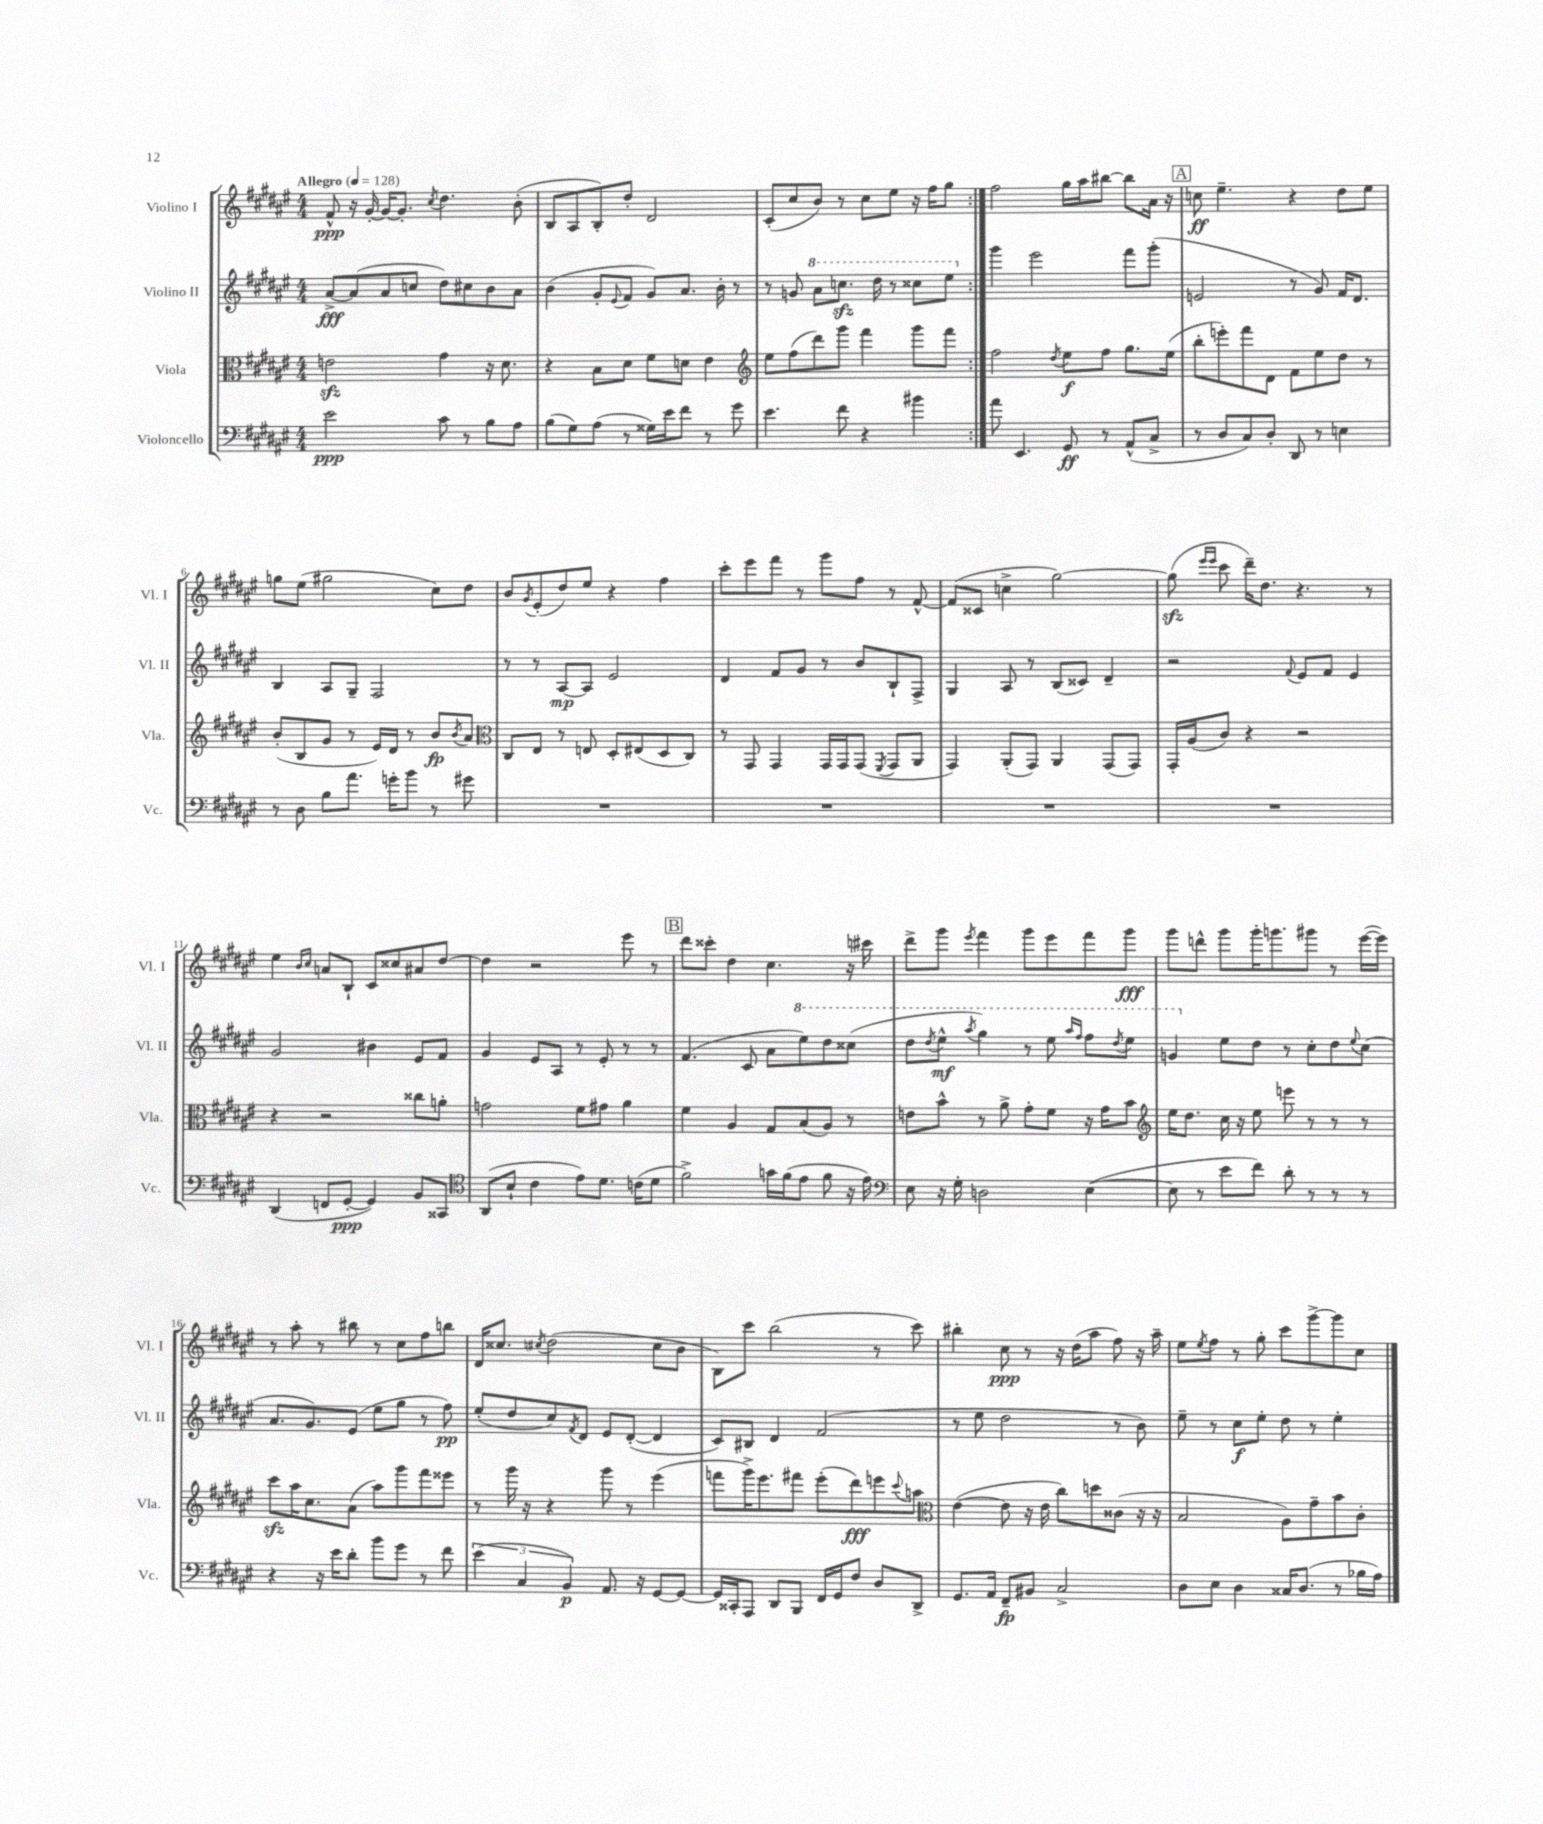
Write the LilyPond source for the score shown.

<<
\new StaffGroup <<
\new Staff = "s0" \with { instrumentName = "Violino I" shortInstrumentName = "Vl. I" } {
    \clef treble \key fis \major \numericTimeSignature \time 4/4 \tempo "Allegro" 4 = 128
    \repeat volta 2 { fis'8-^\ppp r16 gis'16~-. gis'16~ gis'8.-. \acciaccatura { cis''8 } dis''4. b'8-.( |
    b8 ais8 b8-.) dis''8-. dis'2 |
    cis'8-.( cis''8 b'8) r8 cis''8 eis''8 r16 fis''16 gis''8 | }
    fis''2 gis''16 ais''16 bis''8~ bis''8 ais'16 r16 |
    \mark \markup { \box "A" } c''8\ff eis''4.-- r4 dis''8 eis''8 |
    g''8 eis''8( gis''2 cis''8) dis''8 |
    b'8 \acciaccatura { gis'8 } eis'8-.( dis''8) eis''8 r4 fis''4 |
    cis'''8-. eis'''8 fis'''8 r8 gis'''8 fis''8 r8 fis'8~-^ |
    fis'8( cisis'8 c''4-> gis''2~) |
    gis''8\sfz( \grace { eis'''16 eis'''16 } cis'''8 dis'''16--) dis''8. r4. r8 |
    eis''4 \grace { b'16 cis''16 } a'8 b8-! cis'8 cisis''8 ais'8 dis''8~ |
    dis''4 r2 eis'''8 r8 |
    \mark \markup { \box "B" } dis'''8 cisis'''8-. dis''4 cis''4. r16 cis'''16 |
    dis'''8-> gis'''8 \acciaccatura { eis'''8 } fis'''4 gis'''8 eis'''8 fis'''8 gis'''8\fff |
    gis'''8 d'''8-^ gis'''8 gis'''16-. g'''8. gis'''8 r8 eis'''16~( eis'''16) |
    r8 ais''8-. r8 bis''8 r8 cis''8 fis''8 b''8 |
    dis'16 cisis''8. \acciaccatura { cis''8 } dis''2( cis''8 b'8 |
    b8) cis'''8 b''2( r8 cis'''8) |
    bis''4-. cis''8\ppp r8 r16 dis''16( ais''8 fis''8) r16 ais''16-- |
    eis''8 \acciaccatura { eis''8 } fis''8 r8 gis''8-. cis'''8 gis'''8~-> gis'''8 cis''8 \bar "|." |
}
\new Staff = "s1" \with { instrumentName = "Violino II" shortInstrumentName = "Vl. II" } {
    \clef treble \key fis \major \numericTimeSignature \time 4/4
    \repeat volta 2 { ais'8~->\fff ais'8( ais'8 c''8 dis''8) cis''8 b'8 ais'8 |
    b'4( gis'8-. \appoggiatura { eis'8 } fis'8 gis'8) ais'8. b'16-. r8 |
    r8 g'8 \ottava #1 ais''8 c'''8.\sfz dis'''16 r8 cisis'''8 eis'''8 \ottava #0 | }
    gis'''4 eis'''2 fis'''8 gis'''8-.( |
    \mark \markup { \box "A" } e'2 r8 gis'8) fis'16 dis'8. |
    b4 ais8 gis8-- fis2 |
    r8 r8 ais8~\mp ais8 eis'2 |
    dis'4 fis'8 gis'8 r8 b'8 b8-! fis8-> |
    gis4 ais8 r8 b8( cisis'8) dis'4-- |
    r2 \appoggiatura { fis'8 } eis'8 fis'8 eis'4 |
    gis'2 bis'4 eis'8 fis'8 |
    gis'4 eis'8 ais8 r8 eis'8-. r8 r8 |
    \mark \markup { \box "B" } fis'4.( cis'8 ais'8 \ottava #1 eis'''8) dis'''8 cisis'''8( |
    dis'''8 \acciaccatura { dis'''8 } eis'''8-^\mf \acciaccatura { ais'''8 } gis'''4) r8 eis'''8 \grace { ais'''16 fis'''16 } fis'''8 \acciaccatura { dis'''8 } eis'''8 |
    g''4 \ottava #0 eis''8 dis''8 r8 cis''8-. dis''8 \appoggiatura { eis''8 } cis''8( |
    ais'8. gis'8.) eis'8( eis''8 gis''8 r8 fis''8\pp) |
    eis''8-.( dis''8 cis''8) \acciaccatura { fis'8 } dis'8 eis'8 dis'8~-.( dis'4 |
    cis'8) bis8 dis'4 fis'2( |
    r8 eis''8 dis''2 r8 b'8) |
    eis''8-- r8 cis''8\f eis''8-. dis''8 r8 eis''4-. \bar "|." |
}
\new Staff = "s2" \with { instrumentName = "Viola" shortInstrumentName = "Vla." } {
    \clef alto \key fis \major \numericTimeSignature \time 4/4
    \repeat volta 2 { e'2\sfz gis'4 r16 dis'8. |
    r4 b8 dis'8 fis'8 d'8 eis'4 |
    \clef treble eis''8 fis''8( dis'''8) gis'''8 fis'''4 gis'''8 fis'''8 | }
    fis''2 \acciaccatura { dis''8 } eis''8\f fis''8 gis''8. eis''16( |
    \mark \markup { \box "A" } b''8-. e'''8-.) fis'''8 dis'8 fis'8 eis''8 dis''8 r8 |
    b'8-.( b8 gis'8 r8 eis'16) dis'16 r8 b'8\fp \acciaccatura { b'8 } ais'8 |
    \clef alto cis8 eis8 r8 e8 dis8-. eis8( dis8 cis8) |
    r8 gis,8 gis,4 gis,16 gis,16 gis,8( \acciaccatura { fis,8 } gis,8 ais,8 |
    gis,4) ais,8-.( gis,8) ais,4 gis,8( gis,8) |
    gis,16-. ais16( cis'8) r4 r2 |
    r4 r2 cisis''8 a'8-. |
    g'2 fis'8 gis'8 ais'4 |
    \mark \markup { \box "B" } fis'4 ais4 gis8 b8( ais8) r8 |
    e'8 b'8-^ r8 ais'8-> gis'8-. fis'8 r16 gis'16 b'8 |
    \clef treble eis''16 dis''8. cis''16 r16 eis''8 e'''8 r8 r8 r8 |
    cis'''8\sfz ais''16 cis''8. ais'8( ais''8) gis'''8 fis'''8 eisis'''8 |
    r8 gis'''16 r16 r4 gis'''8 r8 eis'''4( |
    f'''8 gis'''16->) eis'''8. fis'''8 eis'''8-.( dis'''8\fff) e'''8 \appoggiatura { cis'''8 } a''8 |
    \clef alto eis'4~( eis'8 r16 eis'16 cis''8) d''8 cisis'8( r16 r16 |
    b2 ais8) gis'8-- b'8 cis'8-. \bar "|." |
}
\new Staff = "s3" \with { instrumentName = "Violoncello" shortInstrumentName = "Vc." } {
    \clef bass \key fis \major \numericTimeSignature \time 4/4
    \repeat volta 2 { eis'2\ppp cis'8 r8 b8 ais8 |
    b8( gis8) ais8( r8 gisis16) eis'16 fis'8 r8 gis'8 |
    eis'4. fis'8 r4 bis'4 | }
    ais'8 eis,4. gis,8\ff r8 ais,8-^( cis8-> |
    \mark \markup { \box "A" } r8 dis8 cis8) dis8-. dis,8 r8 e4 |
    r8 dis8 b8 ais'8. g'16-. b'8 r8 gis'8 |
    R1 |
    R1 |
    R1 |
    R1 |
    dis,4( f,8 gis,8~-.\ppp gis,4) b,8 cisis,8 |
    \clef tenor ais,8( b8-! cis'4 eis'8) dis'8. c'16( dis'8 |
    \mark \markup { \box "B" } fis'2->) g'16 fis'16( eis'8 fis'8 r16 eis'16) |
    \clef bass eis8 r16 gis16-. d2 eis4~( |
    eis8 r8 eis'8 fis'8) dis'8-. r8 r8 r8 |
    r4 r16 eis'16 dis'8-. b'8 gis'8 r8 fis'8 |
    \tuplet 3/2 { eis'4( cis4 b,4\p) } ais,8. r16 gis,8~ gis,8~ |
    gis,16 cisis,16-. ais,,8 dis,8 b,,8 fis,16 gis,16 fis8 dis8 dis,8-> |
    gis,8. ais,16 fis,8--\fp bis,8 cis2-> |
    dis8 eis8 dis4 cisis16 dis8.( r8 bes16 ais16) \bar "|." |
}
>>
>>
